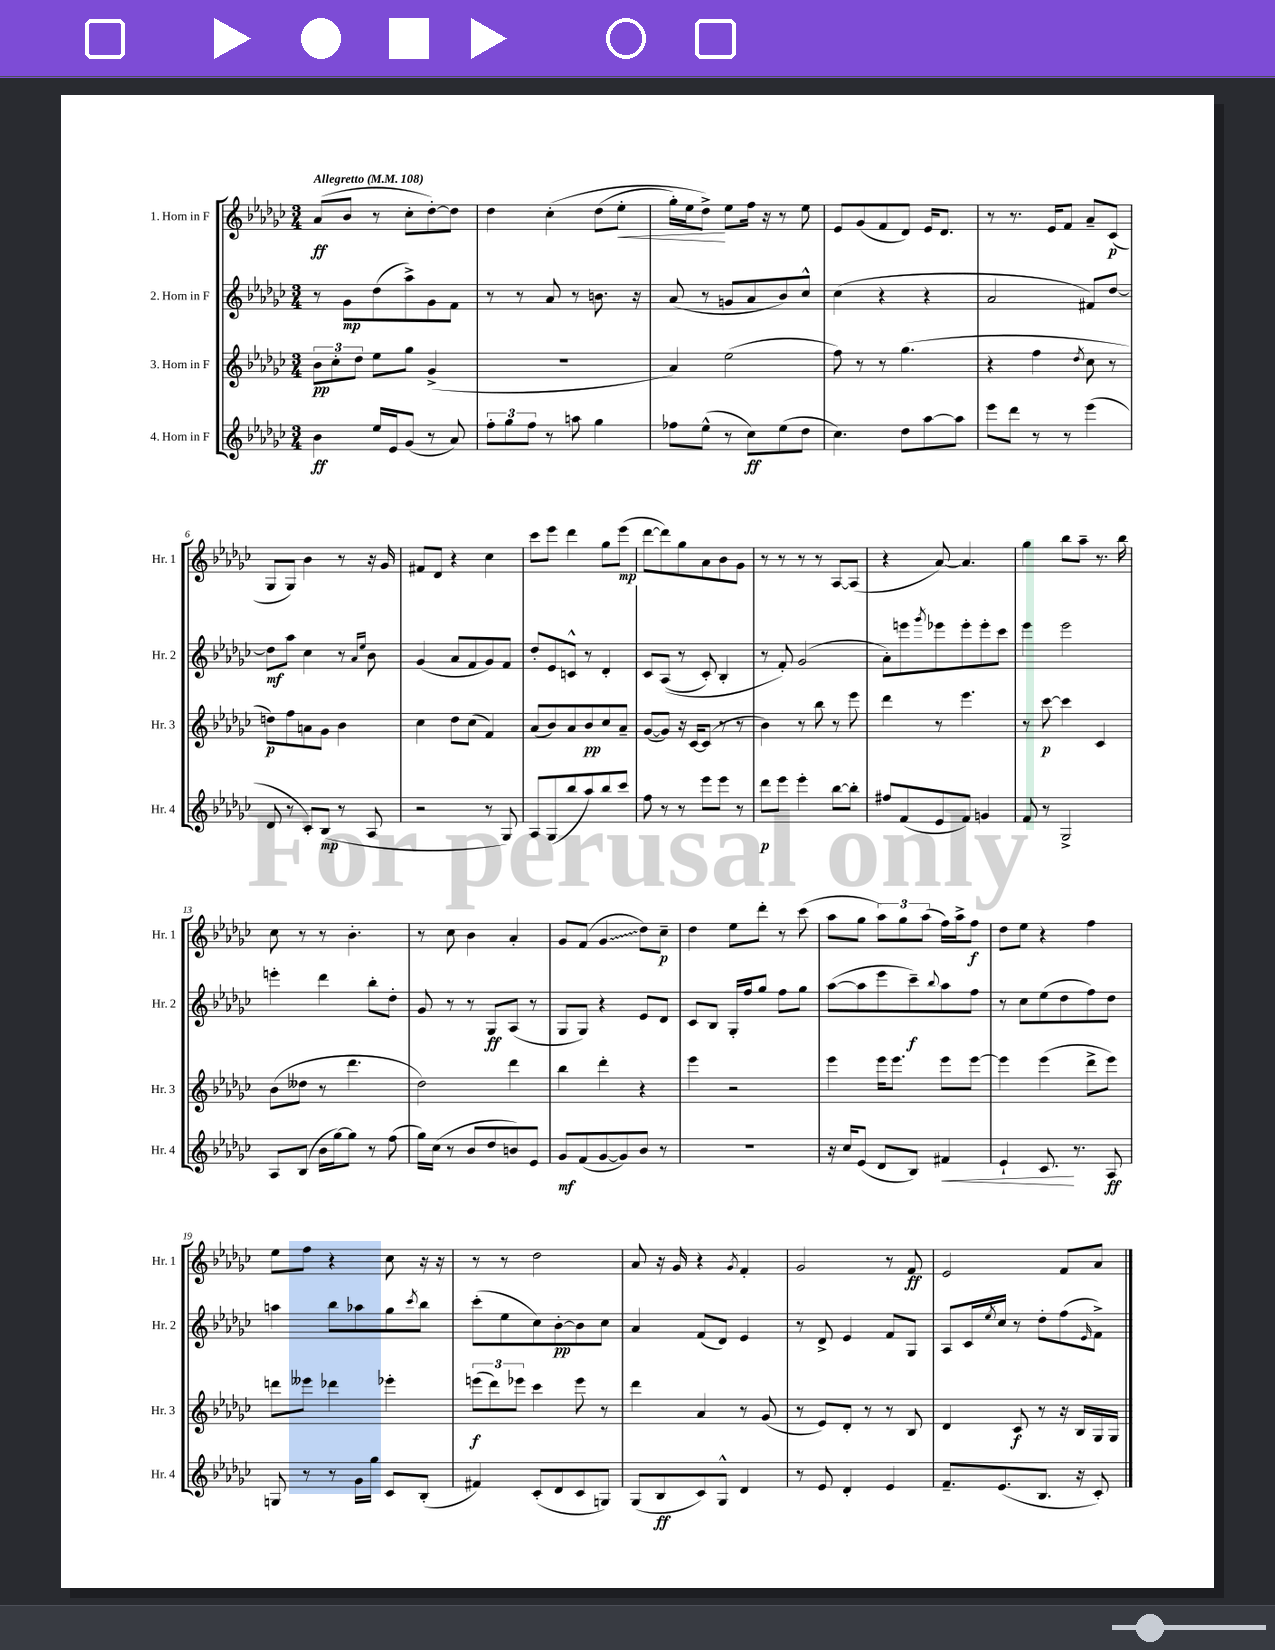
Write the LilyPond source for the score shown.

<<
\new StaffGroup <<
\new Staff = "s0" \with { instrumentName = "1. Horn in F" shortInstrumentName = "Hr. 1" } {
    \clef treble \key ges \major \numericTimeSignature \time 3/4 \tempo "Allegretto" 4 = 108
    aes'8\ff( bes'8 r8 ces''8-. des''8~-.) des''8 |
    des''4 ces''4-.\( des''8( ees''8-.\< |
    ges''16-.) ees''16 des''8->\!\) ees''8 f''16 r16 r8 ees''8 |
    ees'8 ges'8( f'8 des'8) ees'16 des'8. |
    r8 r8. ees'16 f'8 aes'8-- ces'8\p( |
    ges8 ges8) bes'4 r8 r16 ges'16 |
    fis'8 des'8 r4 ces''4 |
    ces'''8 ees'''8 des'''4 ges''8 ees'''8\mp( |
    des'''8~ des'''8) ges''8 aes'8 bes'8 ges'8 |
    r8 r8 r8 r8 aes8~ aes8( |
    r4 aes'8~) aes'4. |
    ges''4 bes''8 aes''8-- r8. bes''16 |
    ces''8 r8 r8 bes'4.-. |
    r8 ces''8 bes'4 aes'4-. |
    ges'8 f'8( \once \override Glissando.style = #'zigzag ges'4\glissando des''8) ces''8--\p |
    des''4 ees''8 des'''8-. r8 ces'''8( |
    aes''8 ges''8 \tuplet 3/2 { aes''8) ges''8 aes''8( } f''16) aes''16-> f''8\f |
    des''8 ees''8 r4 f''4 |
    ees''8 f''8 r4 ces''8 r16 r16 |
    r8 r8 des''2 |
    aes'8 r16 ges'16 r4 \acciaccatura { ges'8 } f'4-. |
    ges'2 r8 f'8\ff |
    ees'2 f'8 aes'8 \bar "|." |
}
\new Staff = "s1" \with { instrumentName = "2. Horn in F" shortInstrumentName = "Hr. 2" } {
    \clef treble \key ges \major \numericTimeSignature \time 3/4
    r8 ges'8\mp des''8( aes''8->) ges'8 f'8 |
    r8 r8 aes'8 r8 b'8. r16 |
    aes'8( r8 g'8 aes'8 bes'8) ces''8-^ |
    ces''4( r4 r4 |
    aes'2 fis'8) des''8~ |
    des''8\mf aes''8 ces''4 r8 \grace { aes'16 ees''16 } bes'8 |
    ges'4( aes'8 f'8 ges'8) f'8 |
    des''8-. ees'8 c'8-^ r8 des'4-. |
    ces'8 aes8(\( r8 ces'8-.) bes4-. |
    r8 f'8-.\) ges'2( |
    aes'8-.) e'''8 \acciaccatura { ges'''8 } ees'''8 ees'''8-. ees'''8-. ces'''8 |
    ees'''4 ees'''2 |
    e'''4-. des'''4 bes''8-. des''8-. |
    ges'8 r8 r8 ges8\ff aes8( r8 |
    ges8 ges8) r4 ees'8 des'8 |
    ces'8 bes8 ges16-. f''16 ges''8 f''8 ges''8 |
    aes''8~( aes''8 ees'''8 ces'''8--\f) \appoggiatura { bes''8 } aes''8 f''8 |
    r8 ces''8 ees''8( des''8 f''8) des''8 |
    a''4 bes''8 aes''8 ges''8 \acciaccatura { ces'''8 } bes''8 |
    ces'''8-.( ees''8 ces''8) bes'8~-.\pp bes'8 ces''8 |
    aes'4 f'8( des'8) ees'4 |
    r8 des'8-> ees'4 f'8 ges8 |
    aes8 ces'16 \acciaccatura { ees''8 } ces''16 r8 des''8-. f''8( \grace { ees'16 } f'8->) \bar "|." |
}
\new Staff = "s2" \with { instrumentName = "3. Horn in F" shortInstrumentName = "Hr. 3" } {
    \clef treble \key ges \major \numericTimeSignature \time 3/4
    \tuplet 3/2 { bes'8\pp ces''8-. des''8 } ees''8 ges''8 ges'4->( |
    R2. |
    aes'4) ees''2( |
    f''8) r8 r8 ges''4.( |
    r4 f''4 \acciaccatura { des''8 } ces''8 r8 |
    d''8\p) f''8 a'8 ges'8 bes'4 |
    ces''4 des''8 ces''8( f'4) |
    aes'8( bes'8) aes'8 bes'8\pp ces''8 aes'8-- |
    ges'8~( ges'8) r16 ces'16~ ces'8( r8 r8 |
    bes'4) r8 bes''8 r8 ees'''8 |
    des'''4 r8 ees'''4. |
    r8 ces'''8~\p ces'''4 ces'4 |
    bes'8( deses''8 r8 des'''4. |
    des''2) des'''4 |
    bes''4 des'''4-. r4 |
    ees'''4 r2 |
    ees'''4 ees'''16 ees'''8. ees'''8 ees'''8~ |
    ees'''4 ees'''4( des'''8-> ees'''8) |
    d'''8 eeses'''8 des'''4 ees'''4-. |
    \tuplet 3/2 { e'''8\f( des'''8) ees'''8 } ces'''4 ees'''8 r8 |
    des'''4 aes'4 r8 ges'8( |
    r8 ees'8) des'8-. r8 r8 bes8 |
    des'4 ces'8\f r8 r16 bes16 ges16 ges16 \bar "|." |
}
\new Staff = "s3" \with { instrumentName = "4. Horn in F" shortInstrumentName = "Hr. 4" } {
    \clef treble \key ges \major \numericTimeSignature \time 3/4
    bes'4\ff ees''16 ees'16 ges'8( r8 aes'8) |
    \tuplet 3/2 { f''8-. ges''8 f''8 } r8 a''8 ges''4 |
    fes''8 ees''8-^( r8 ces''8\ff) ees''8( des''8 |
    ces''4.) des''8 aes''8~ aes''8 |
    ees'''8 des'''8 r8 r8 ees'''4( |
    des'8 r8 ces'8-.) bes8\mp( r8 aes8 |
    r2 r8 ges8) |
    aes8 ges8( bes''8 aes''8) bes''8 ces'''8 |
    f''8 r8 r8 ees'''8 ees'''8 r8 |
    des'''8\p ees'''8 ees'''4-. bes''8~ bes''8-. |
    fis''8 f'8( ees'8 f'8) g'4 |
    f'8 r8 ges2-> |
    aes8 bes8( bes'16 ges''16~) ges''8 r8 f''8( |
    ges''16) ces''16( r8 bes'8 des''8 b'8) ees'8 |
    ges'8\mf f'8( ges'8~ ges'8) bes'8 r8 |
    R2. |
    r16 ces''16 ees'8( des'8 bes8) fis'4\< |
    ees'4-! ces'8.\! r8. aes8\ff |
    g8 r8 r8 ges'16 ges''16 ces'8 bes8-.( |
    fis'4) ces'8-.( des'8 ces'8 g8) |
    ges8( bes8\ff ces'8) ges8-^ des'4 |
    r8 ees'8 des'4-. ees'4 |
    f'8.-- ees'8.( bes8. r16 ces'8-.) \bar "|." |
}
>>
>>
